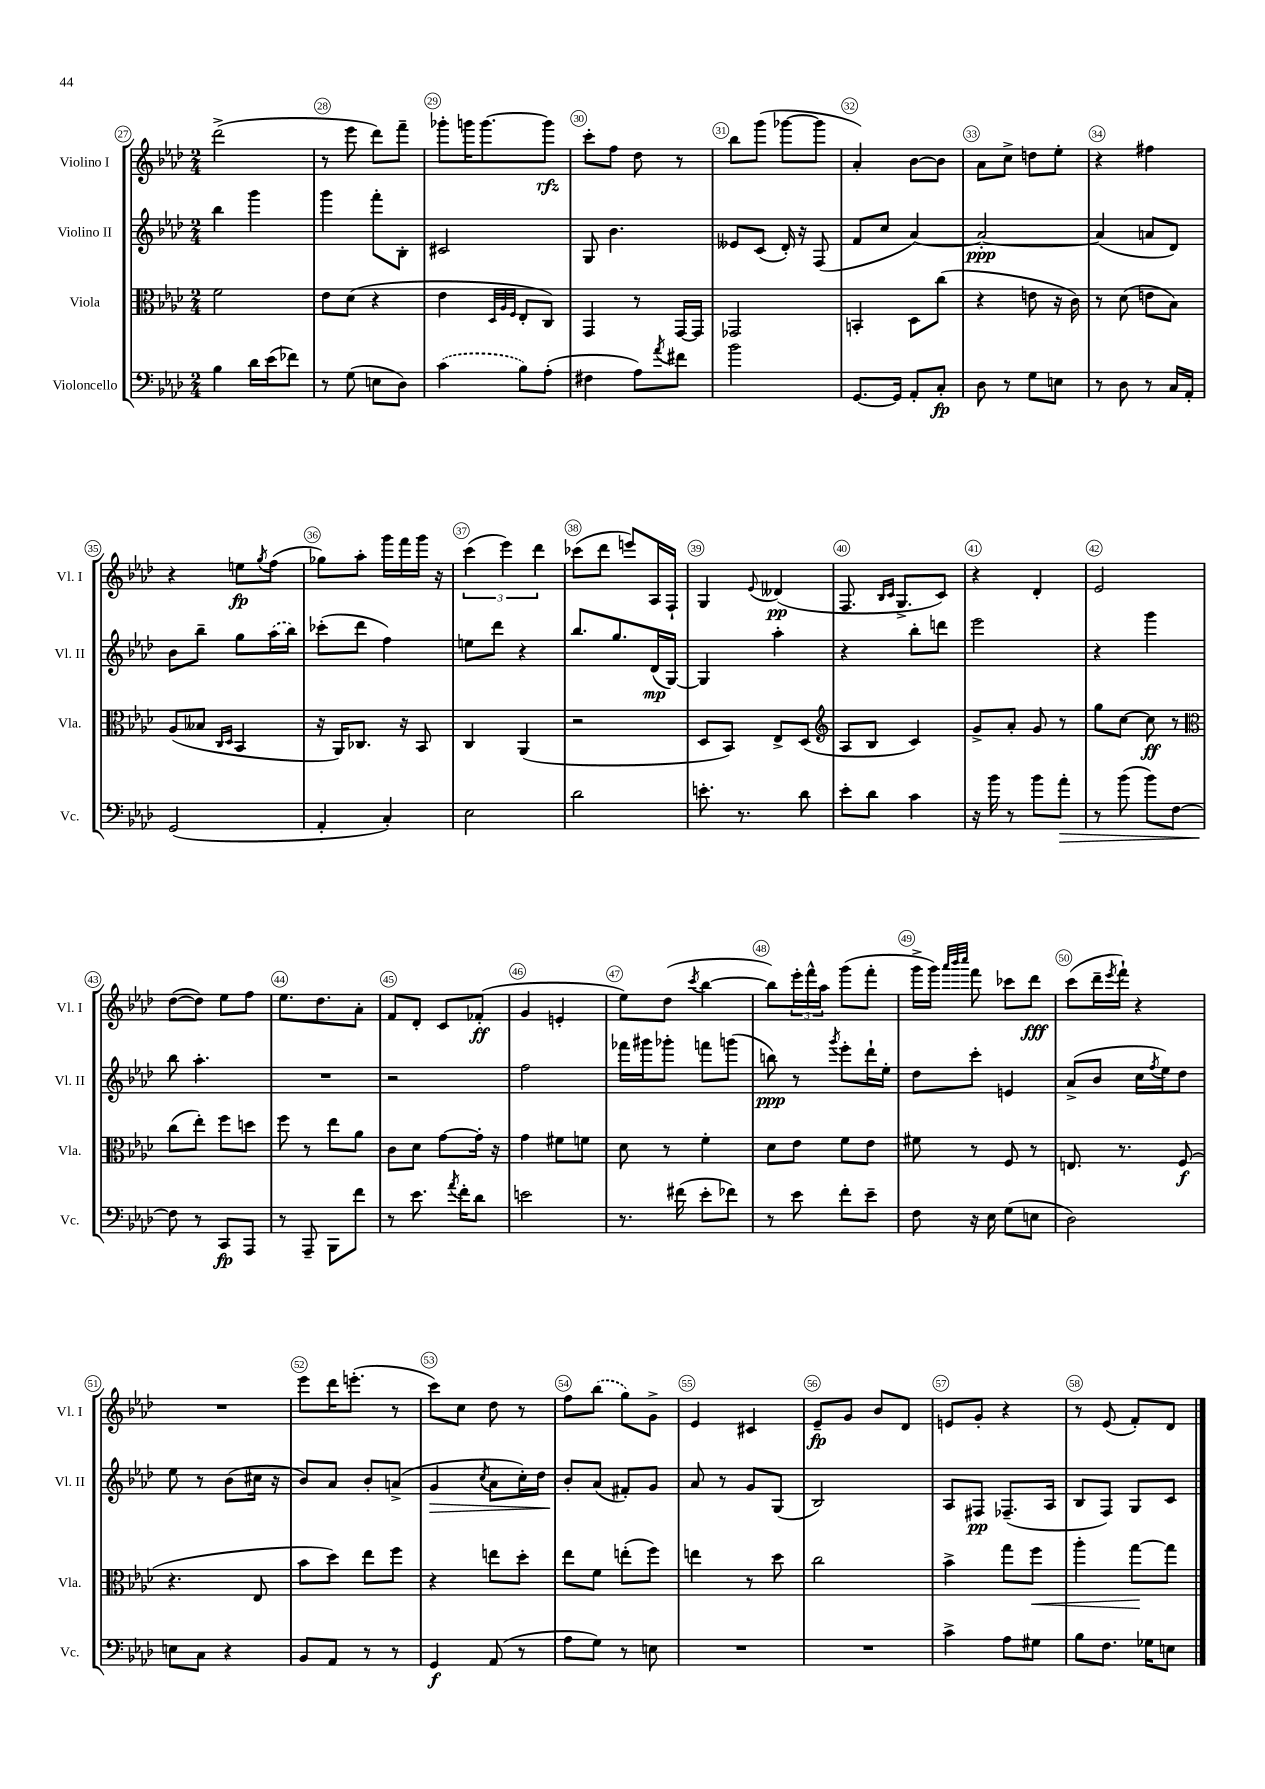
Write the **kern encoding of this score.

**kern	**kern	**kern	**kern
*staff4	*staff3	*staff2	*staff1
*clefF4	*clefC3	*clefG2	*clefG2
*k[b-e-a-d-]	*k[b-e-a-d-]	*k[b-e-a-d-]	*k[b-e-a-d-]
*M2/4	*M2/4	*M2/4	*M2/4
4B-	2f	4bb-	(2ddd-^
16d-	.	4ggg	.
(16e-	.	.	.
8f-)	.	.	.
=	=	=	=
8r	8e-	4ggg	8r
(8G	(8d-	.	8eee-
8E	4r	8fff'	8ddd-)
8D-)	.	8B-'	8fff~
=	=	=	=
(4c	4e-	2c#	8ggg-'
.	.	.	16ggg
.	.	.	[8.ggg
.	32qqD-	.	.
.	32qqA-	.	.
.	32qqF	.	.
8B-)	8E-'	.	.
(8A-'	8C)	.	8ggg]
=	=	=	=
4F#	4GG	8G	8ccc'
.	.	4.b-	8ff
8A-)	8r	.	8dd-
8qa-	.	.	.
8f#	[16GG	.	8r
.	16GG]	.	.
=	=	=	=
2b-	2GG-	8e--	8bb-
.	.	(8c	(8ggg
.	.	16d-')	[8ggg-
.	.	16r	.
.	.	(8F	8ggg-]
=	=	=	=
[8.GG	4BB'	8f	4a-')
.	.	8cc	.
16GG]	.	.	.
8AA-'	8D-	[4a-)	[8b-
8C'	(8cc	.	8b-]
=	=	=	=
8D-	4r	2a-'_	8a-
8r	.	.	8cc^
8G	8e	.	8dd
8E	16r	.	8ee-'
.	16c)	.	.
=	=	=	=
8r	8r	(4a-]	4r
8D-	(8d-	.	.
8r	8e	8a	4ff#
16C	8B-)	8d-)	.
16AA-'	.	.	.
=	=	=	=
(2GG	(8A-	8b-	4r
.	8B--	8bb-~	.
.	16qqC	.	.
.	16qqD-	.	.
.	4BB-	8gg	8ee
.	.	.	8qgg
.	.	(16aa-	(8ff
.	.	16bb-)	.
=	=	=	=
4AA-'	16r	(8ccc-'	8gg-)
.	16AA-)	.	.
.	8.C-	8ddd-	8aa-'
4C')	.	4ff)	16ggg
.	16r	.	16fff
.	8BB-	.	16ggg
.	.	.	16r
=	=	=	=
2E-	4C	8ee	(6ccc
.	.	8ddd-	.
.	.	.	6eee-)
.	(4AA-	4r	.
.	.	.	6ddd-
=	=	=	=
2d-	2r	8.bb-	(8ccc-
.	.	.	8ddd-
.	.	8.gg	.
.	.	.	8eee)
.	.	(16d-	16A-
.	.	[16G)	16F`
=	=	=	=
8.e'	8D-	4G]	4G
.	8BB-)	.	.
8.r	.	.	.
.	.	.	8qqe-
.	8E-^	4aa-'	(4d--
8d-	(8D-	.	.
=	=	=	=
*	*clefG2	*	*
8e-'	8A-	4r	8.F
8d-	8B-	.	.
.	.	.	16qqB-
.	.	.	16qqc
.	.	.	8.G^
4c	4c)	8bb-'	.
.	.	8ddd	8c)
=	=	=	=
16r	8g^	2eee-	4r
16b-	.	.	.
8r	8a-'	.	.
8b-	8g	.	4d-'
8a-'	8r	.	.
=	=	=	=
8r	8gg	4r	2e-
(8b-	[8cc	.	.
8b-)	8cc]	4ggg	.
[8F	8r	.	.
=	=	=	=
*	*clefC3	*	*
8F]	(8cc	8bb-	([8dd-
8r	8ee-')	4.aa-'	8dd-])
8CC	8ff	.	8ee-
8AAA-	8dd	.	8ff
=	=	=	=
8r	8ff	2r	8.ee-
8AAA-~	8r	.	.
.	.	.	8.dd-
8BBB-	8ee-	.	.
8f	8a-	.	8a-'
=	=	=	=
8r	8c	2r	8f
8.e-	8d-	.	8d-'
.	[8g	.	8c
8qa-	.	.	.
16f'	.	.	.
8d-	16g']	.	(8f-'
.	16r	.	.
=	=	=	=
2e	4g	2ff	4g
.	8f#	.	4e'
.	8f	.	.
=	=	=	=
8.r	8d-	16fff-	8ee-)
.	.	16ggg#	.
.	8r	8ggg-'	(8dd-
(16f#	.	.	.
.	.	.	8qccc
8e-'	4f'	8fff	[4bb-
8f-)	.	(8ggg	.
=	=	=	=
8r	8d-	8bb)	8bb-])
8e-	8e-	8r	24eee-'
.	.	.	24fff^^
.	.	.	24aa-
.	.	8qggg	.
8f'	8f	8eee-'	(8ggg
8e-~	8e-	16ddd-`	8fff'
.	.	16ee-'	.
=	=	=	=
8F	8f#	8dd-	16ggg^
.	.	.	16ggg)
.	.	.	32qqaaa-
.	.	.	32qqbbb-
.	.	.	32qqcccc
16r	8r	8ccc'	8fff
16E-	.	.	.
(8G	8F	4e	8ccc-
8E	8r	.	8ddd-
=	=	=	=
2D-)	8.E	(8a-^	(8ccc
.	.	8b-	16ddd-~
.	.	.	8qeee-
.	8.r	.	16fff`)
.	.	16cc	4r
.	.	8qff	.
.	.	16ee-)	.
.	(8F	8dd-	.
=	=	=	=
8E	4.r	8ee-	2r
8C	.	8r	.
4r	.	(8b-	.
.	8E-	16cc#	.
.	.	16r	.
=	=	=	=
8BB-	8b-	8b-)	8eee-
8AA-	8dd-)	8a-	16ddd-
.	.	.	(8.eee'
8r	8ee-	8b-'	.
8r	8ff	(8a^	8r
=	=	=	=
4GG	4r	4g	8ccc)
.	.	.	8cc
.	.	8qcc	.
(8AA-	8ee	8a-	8dd-
8r	8dd-'	16cc')	8r
.	.	16dd-	.
=	=	=	=
8A-	8ee-	8b-'	8ff
8G)	8f	(8a-	(8bb-
8r	(8ee'	8f#')	8gg)
8E	8ff)	8g	8g^
=	=	=	=
2r	4ee	8a-	4e-
.	.	8r	.
.	8r	8g	4c#
.	8dd-	(8G	.
=	=	=	=
2r	2cc	2B-)	8e-~
.	.	.	8g
.	.	.	8b-
.	.	.	8d-
=	=	=	=
4c^	4b-^	8A-	8e
.	.	8F#	8g'
8A-	8gg	(8.F-~	4r
8G#	8ff	.	.
.	.	16A-	.
=	=	=	=
8B-	4aa-'	8B-	8r
8.F	.	8F)	(8e-
.	[8gg	8G	8f')
16G-	.	.	.
8E	8gg]	8c	8d-
==	==	==	==
*-	*-	*-	*-
